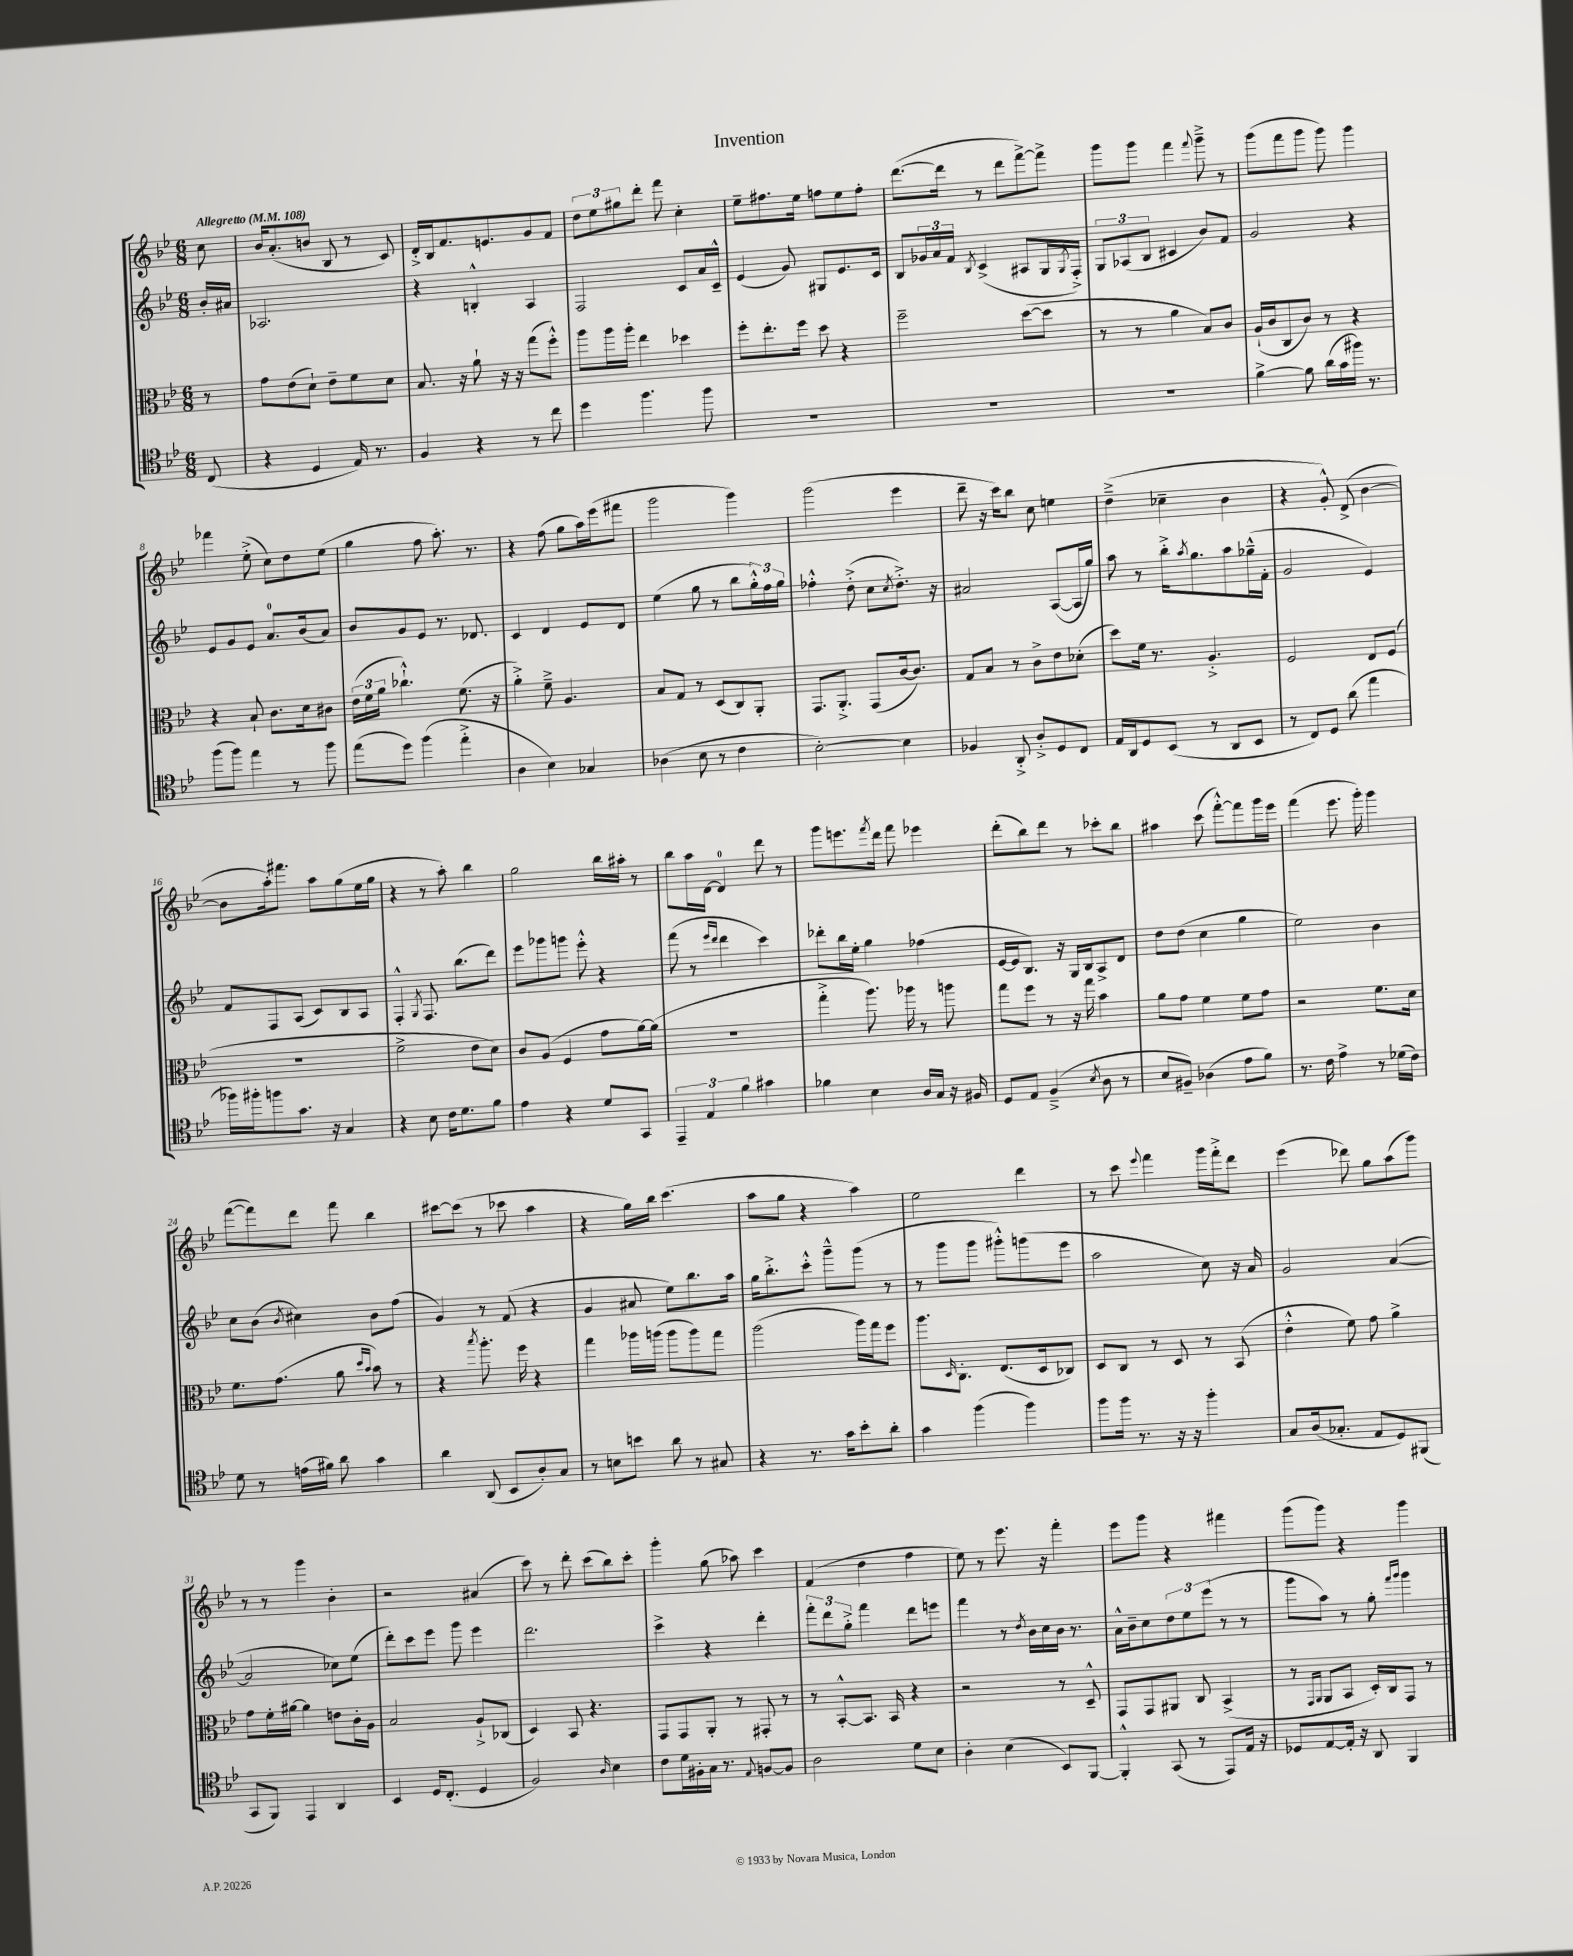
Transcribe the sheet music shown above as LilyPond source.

\header { title = "Invention" }
<<
\new StaffGroup <<
\new Staff = "s0" {
    \clef treble \key bes \major \numericTimeSignature \time 6/8 \partial 8 \tempo "Allegretto" 4 = 108
    c''8 |
    bes'16 a'8.-.( b'8 bes8 r8 c'8) |
    d'16-.-> bes16 f'8. e'8. g'8 f'8 |
    \tuplet 3/2 { d''8 ees''8 gis''8 } d'''8-. f'''8 c''4-. |
    ees''8-- fis''8. ees''16 f''8 ees''8 f''8-. |
    d'''8.~( d'''16 r8 d'''8 f'''8~->) f'''8-> |
    g'''8 g'''8 f'''4 \appoggiatura { f'''8 } g'''8---> r8 |
    g'''8( f'''8 g'''8 g'''8) g'''4 |
    fes'''4 ees''8-.->( c''8) d''8 ees''8( |
    g''4 f''8 a''8.-.) r8. |
    r4 f''8( g''8 a''16) ees'''16( fis'''8 |
    g'''2 g'''4) |
    g'''2( ees'''4 |
    d'''8-- r16 c'''16) bes''8 c''8 e''4 |
    d''4--->( ces''4-- bes'4 |
    r4 g'8-.-^) d'8->( bes'4~ |
    bes'8 a''16-.) fis'''8. a''8 g''8( ees''16 g''16 |
    r4 r8 a''8-.) bes''4 |
    g''2 bes''16 ais''16-. r8 |
    bes''8 a''16 d'16~ d'4-0 d'''8 r8 |
    g'''8 e'''8. \acciaccatura { f'''8 } d'''16 f'''8 ees'''4 |
    d'''8-.( bes''8) d'''8 r8 ces'''8-. bes''8 |
    ais''4 c'''8( f'''8~-.-^) f'''8 g'''16 ees'''16 |
    f'''4( ees'''8. g'''16-.) g'''4 |
    f'''8~( f'''8) d'''8 f'''8 bes''4 |
    cis'''8~ cis'''8( r8 ces'''8 a''4 |
    r4 g''16) bes''16 c'''4.( |
    a''8 g''8 r4 a''4) |
    ees''2 d'''4 |
    r8 c'''8 \appoggiatura { ees'''8 } f'''4 g'''16 f'''16-.-> d'''8 |
    ees'''4( des'''8) g''8 a''8( g'''8) |
    r8 r8 g'''4 bes'4-. |
    r2 ais'4( |
    c'''8) r8 d'''8-. c'''8( bes''8) c'''8-. |
    g'''4-. g''8( aes''8) c'''4 |
    f'4( d''4 f''4 |
    ees''8) r8 ees'''8. r16 f'''4-. |
    ees'''8 g'''8 r4 fis'''4 |
    g'''8( g'''8) r4 g'''4 \bar "|." |
}
\new Staff = "s1" {
    \clef treble \key bes \major \numericTimeSignature \time 6/8 \partial 8
    bes'16-. ais'16 |
    aes2. |
    r4 b4-.-^ a4 |
    f2 c'8 a'16 c'16---^ |
    ees'4( g'8) gis8 ees'8. c'16 |
    bes8 \tuplet 3/2 { ges'16 a'16 f'16 } \acciaccatura { bes8 } c'4->( ais8 g16 \acciaccatura { g8 } f16-.->) |
    \tuplet 3/2 { g8 aes8( bes8 } cis'4 bes'8) f'8 |
    g'2 r4 |
    ees'8 g'8 ees'8 a'8.-0 bes'16( a'8) |
    bes'8 g'8 ees'8 r8. des'8. |
    c'4 d'4 ees'8 d'8 |
    ees''4( g''8 r8 bes''8 \tuplet 3/2 { g''16-.-^) f''16 g''16 } |
    fes''4-.-^ d''8-.->( c''8 \acciaccatura { c''8 } d''8.-.->) r16 |
    ais'2 a8~( a16 g''16) |
    a''8 r8 bes''16-.-> \acciaccatura { a''8 } g''8. a''8 ges''16---^( f'16-. |
    g'2 ees'4) |
    f'8 f8 a8( c'8) bes8 a8 |
    f4-.-^ \acciaccatura { g8 } f8. bes''8.( d'''8) |
    ees'''8 ges'''8 g'''8 ees'''8-.-^ r4 |
    f'''8( r8 \grace { ees'''16 d'''16 } d'''4 c'''4) |
    des'''8-. bes''16 ees''16-. g''4 fes''4( |
    ees'16~ ees'16 bes8.) r16 g16 bes16 a8-> d'8 |
    d''8 d''8( c''4 g''4 |
    ees''2) bes'4 |
    c''8 bes'8( \acciaccatura { bes'8 } cis''4) bes'8 f''8( |
    g'4) r8 f'8( r4 |
    g'4 ais'8 ees''8) bes''8. a''16 |
    g''16 bes''8.-.-> c'''8-.-^ g'''8---^ g'''8( r8 |
    r8 g'''8 g'''8 gis'''8-.-^) g'''8( ees'''8 |
    a''2 c''8) r16 a'16 |
    g'2 a'4~( |
    a'2 ces''8) ees''8( |
    d'''8-.) c'''8 ees'''8 g'''8 ees'''4 |
    d'''2. |
    c'''4-> r4 d'''4-. |
    \tuplet 3/2 { f'''8-. d'''8 g''8-.-> } f'''4 d'''8 e'''8 |
    f'''4 r8 \acciaccatura { d''8 } bes'16 c''16 bes'16 r8. |
    a'16-^ bes'16-- c''8 \tuplet 3/2 { d''8 ees''8 ees'''8( } r8 r8 |
    g'''8 a''8) r8 g''8-. \grace { f'''16 g'''16 } g'''4 \bar "|." |
}
\new Staff = "s2" {
    \clef alto \key bes \major \numericTimeSignature \time 6/8 \partial 8
    r8 |
    g'8 ees'8( d'8-!) ees'8-- f'8 d'8 |
    bes8. r16 a'8-! r16 r16 g''8( f''8-.-^) |
    a''8 a''16 a''16-. ees''4 des''4 |
    f''8-. ees''8.-. f''16 d''8 r4 |
    f''2-- d''8~( d''8 |
    r8 r8 a'4 bes8) c'8 |
    a16-!( c'16 c8 c'8) r8 r4 |
    r4 bes8-! c'8. d'16 cis'8 |
    \tuplet 3/2 { ees'16( f'16 a'16 } ces''4.-!-^) f'8.( r16 |
    a'4-.->) f'8---> a4. |
    bes8 g8 r8 d8( c8) a,8-. |
    g,8. a,8.-.-> g,8( c'16~ c'8.) |
    g8 bes8 r8 c'8-> ees'8 des'8-.( |
    d''8) f'16 r8. a4.-.-> |
    f2 ees8 f8( |
    r2. |
    f'2-> ees'8 d'8) |
    c'8 a8( f4 g'8 a'16~) a'16( |
    R2. |
    g''4-.-> a''8.) aes''16 r8 a''8 |
    g''8 f''8 r8 r16 g''16 bes'4 |
    a'8 g'8 f'4 f'8 g'8 |
    r2 f'8. d'16 |
    f'8. g'8.( a'8 \grace { d''16 bes'16 } bes'8) r8 |
    r4 \acciaccatura { bes''8 } a''8.-. f''16 r4 |
    g''4 aes''16 a''16( a''8 a''8) g''8 |
    a''2( a''16) g''16 f''8 |
    a''8. \grace { d16 } c8.-. ees8.( d16 ces8) |
    d8 c8 r8 d8 r8 bes,8( |
    ees'4-.-^ f'8) g'8 a'4-> |
    g'8 f'16-. ais'16~ ais'4 e'8 c'16-. a16 |
    bes2 a8-!-> ces8( |
    d4) bes,8 r4. |
    g,8 g,8 a,8-. r8 gis,8-. r8 |
    r8 bes,8~-.-^ bes,8. bes,16 r4 |
    r2 r8 d8---^ |
    g,8 g,8 ais,8 c8 bes,4->( |
    r8 \grace { g,16 a,16 } a,8 bes,8 d16-.) c16 g,8 r8 \bar "|." |
}
\new Staff = "s3" {
    \clef tenor \key bes \major \numericTimeSignature \time 6/8 \partial 8
    c8( |
    r4 d4 ees16) r8. |
    f4 r4 r8 c''8 |
    d''4 f''4. f''8 |
    R2. |
    R2. |
    R2. |
    f'4~-> f'8 a'16( g'16 fis''16) r8. |
    f''8( f''8) ees''4 r8 f''8 |
    ees''8( d''8) f''4( ees''4-.-> |
    a4 bes4) ges4 |
    aes4( bes8 r8 c'4 |
    bes2~-.) bes4 |
    fes4 a,8-.-> a8-.-> d8 c8 |
    ees16 a,16 d8 bes,8( r8 a,8 bes,8 |
    r8 c8) d8 a'8( ees''4 |
    fes''16) fis''16-. f''8 g'8. r16 g4 |
    r4 bes8 c'16 d'8. f'8 |
    ees'4 r4 d'8 g,8 |
    \tuplet 3/2 { ees,4-- ees4 f'4 } gis'4 |
    fes'4 bes4 a16 g16 r16 fis16 |
    d8 ees8 f4--->( \acciaccatura { bes8 } a8 r8 |
    bes8 fis8--) aes4( ees'8 f'8) |
    r8. c'16 ees'4-> r8 des'16( c'16) |
    d'8 r8 e'16( fis'16) a'8 g'4 |
    a'4 a,8( bes,8 a8-.) g8 |
    r8 b8 b'8 a'8 r8 gis8 |
    r4 r8. g'16 bes'8-. a'8-. |
    g'4 f''4( f''4) |
    f''8 f''16 r8. r16 r16 f''4-. |
    g8 a16( ges8.-. ees8 d8) fis,8( |
    g,8 f,8) ees,4 a,4 |
    bes,4 d16 c8.-.( d4 |
    f2) \grace { a16 } bes4 |
    c'8 d'16 fis16-. g16 r8. \appoggiatura { ees8 } f8~ f8 |
    a2 d'8 bes8 |
    a4-. bes4( bes,8) f,8~ |
    f,4-.-^ g,8( r8 ees,8) ees16 r16 |
    des8 ees8~ ees16-. r16 a,8 f,4 \bar "|." |
}
>>
>>
